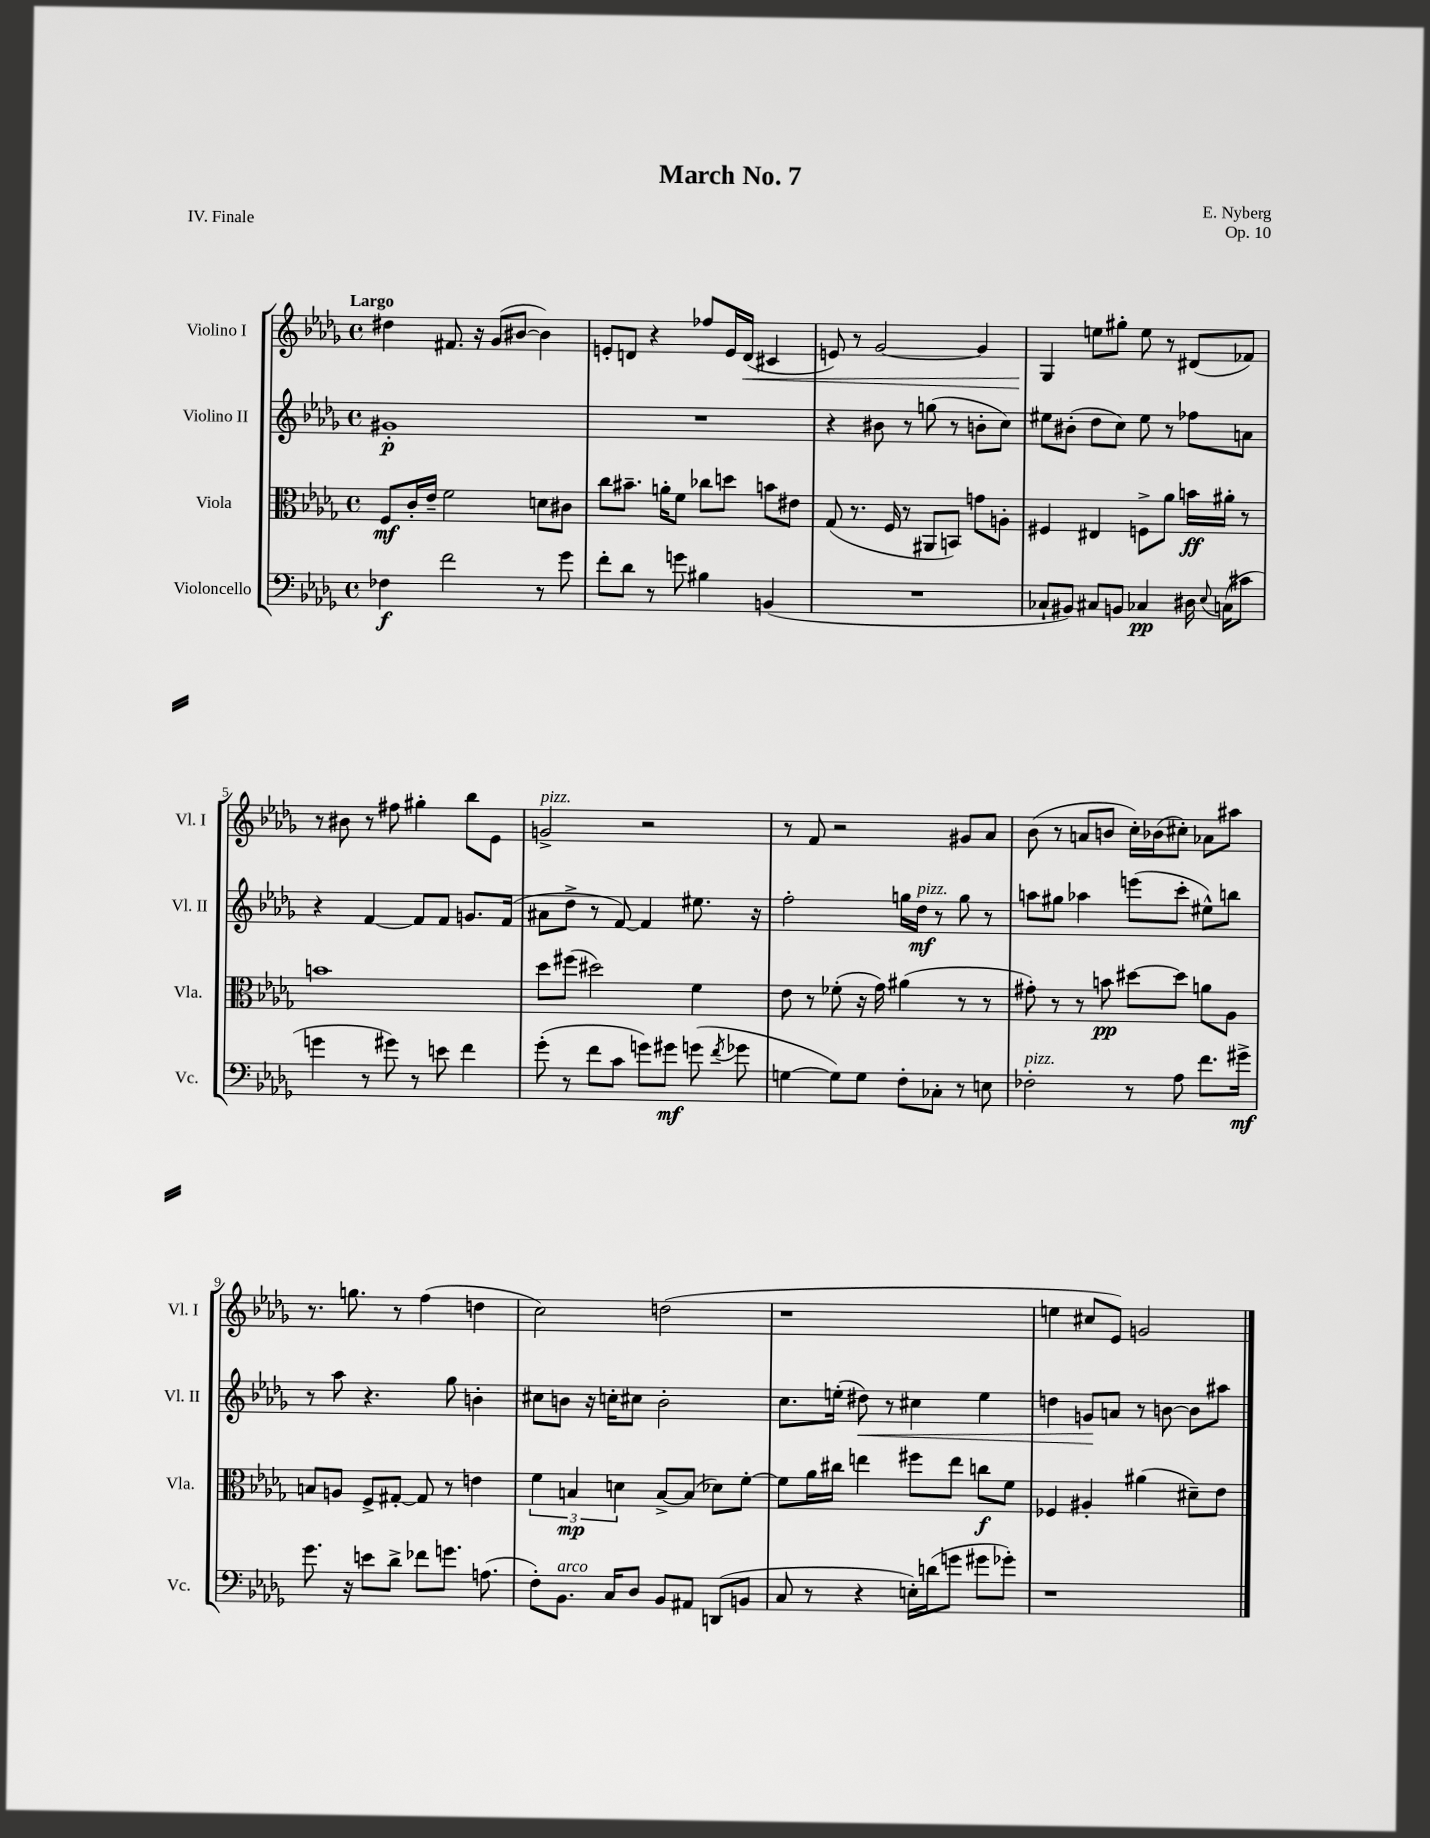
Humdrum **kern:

**kern	**dynam	**kern	**dynam	**kern	**dynam	**kern	**dynam
*part4	*part4	*part3	*part3	*part2	*part2	*part1	*part1
*staff4	*staff4	*staff3	*staff3	*staff2	*staff2	*staff1	*staff1
*I"Violoncello	*	*I"Viola	*	*I"Violino II	*	*I"Violino I	*
*I'Vc.	*	*I'Vla.	*	*I'Vl. II	*	*I'Vl. I	*
*clefF4	*	*clefC3	*	*clefG2	*	*clefG2	*
*k[b-e-a-d-g-]	*	*k[b-e-a-d-g-]	*	*k[b-e-a-d-g-]	*	*k[b-e-a-d-g-]	*
*M4/4	*	*M4/4	*	*M4/4	*	*M4/4	*
*met(c)	*	*met(c)	*	*met(c)	*	*met(c)	*
=1	=1	=1	=1	=1	=1	=1	=1
!	!	!	!	!	!	!LO:TX:a:B:t=Largo	!
4F-X\	f	8F/L	mf	1g#X'	p	4dd#X\	.
.	.	16c'/L	.	.	.	.	.
.	.	16e-~/JJ	.	.	.	.	.
2f\	.	2f\	.	.	.	8.f#X/	.
.	.	.	.	.	.	16r	.
.	.	.	.	.	.	(8g-/L	.
.	.	.	.	.	.	[8b#X/J	.
8r	.	8dn\L	.	.	.	4b#\])	.
8g-\	.	8c#X\J	.	.	.	.	.
=2	=2	=2	=2	=2	=2	=2	=2
8f'\L	.	8cc\L	.	1r	.	8en'/L	.
8d-\J	.	8.b#X~\J	.	.	.	8dn/J	.
8r	.	.	.	.	.	4r	.
.	.	16an'\KL	.	.	.	.	.
8gn\	.	8f\J	.	.	.	.	.
4B#X\	.	8cc-X\L	.	.	.	8ff-X/L	.
.	.	8ddn\J	.	.	.	16e/L	.
!	!	!	!	!	!	!	!LO:HP:b
.	.	.	.	.	.	(16d/JJ	<
(4BBn/	.	8bn\L	.	.	.	4c#X/	.
.	.	8e#X\J	.	.	.	.	.
=3	=3	=3	=3	=3	=3	=3	=3
1r	.	(8G-/	.	4r	.	8en/)	.
.	.	8.r	.	.	.	8r	.
.	.	.	.	8b#X\	.	[2g-/	.
.	.	16F/	.	.	.	.	.
.	.	8r	.	8r	.	.	.
.	.	8AA#X/L	.	(8ggn\	.	.	.
.	.	8BBn/J)	.	8r	.	.	.
.	.	8gn\L	.	8bn'\L	.	4g-/]	.
.	.	8An'\J	.	8cc\J)	.	.	.
=4	=4	=4	=4	=4	=4	=4	=4
8C-X`/L	.	4F#X/	.	8ee#X\L	.	4G-/	.
8BB#X/J)	.	.	.	(8b#X'\J	.	.	.
8C#X/L	.	4E#X/	.	8dd-\L	.	8een\L	[
8BBn/J	.	.	.	8cc\J)	.	8gg#X'\J	.
4C-X/	pp	8Fn^\L	.	8ee#\	.	8ee\	.
.	.	8a-\J	.	8r	.	8r	.
16D#X\	.	16bn\LL	ff	8ff-X\L	.	(8d#X/L	.
8qqE-/	.	.	.	.	.	.	.
(16Cn\KL	.	16a#X'\JJ	.	.	.	.	.
8c#X\J	.	8r	.	8an\J	.	8f-X/J)	.
!!LO:LB:g=z
=5	=5	=5	=5	=5	=5	=5	=5
4gn\	.	1bn	.	4r	.	8r	.
.	.	.	.	.	.	8b#X\	.
8r	.	.	.	[4f/	.	8r	.
8g#X\)	.	.	.	.	.	8ff#X\	.
8r	.	.	.	8f/L]	.	4gg#X'\	.
8en\	.	.	.	8f/J	.	.	.
4f\	.	.	.	8.gn/L	.	8bb-\L	.
.	.	.	.	.	.	8e-\J	.
.	.	.	.	(16f/Jk	.	.	.
=6	=6	=6	=6	=6	=6	=6	=6
!	!	!	!	!	!	!LO:TX:a:i:t=pizz.	!
(8g-'\	.	8dd-\L	.	8a#X\L	.	2gn^/	.
8r	.	(8ff#X\J	.	8dd-^\J	.	.	.
8f\L	.	2dd#X\)	.	8r	.	.	.
8c\J	.	.	.	[8f/)	.	.	.
8gn\L)	.	.	.	4f/]	.	2r	.
8g#X\J	mf	.	.	.	.	.	.
(8gn\	.	4f\	.	8.ee#X\	.	.	.
8qf/	.	.	.	.	.	.	.
8g-X\	.	.	.	.	.	.	.
.	.	.	.	16r	.	.	.
=7	=7	=7	=7	=7	=7	=7	=7
[4Gn\	.	8e-\	.	2ff'\	.	8r	.
.	.	8r	.	.	.	8f/	.
8G\L])	.	(8f-X'\	.	.	.	2r	.
8G\J	.	16r	.	.	.	.	.
.	.	16g-\)	.	.	.	.	.
8F'\L	.	(4a#X\	.	16ggn\LL	.	.	.
!	!	!	!	!LO:TX:a:i:t=pizz.	!	!	!
.	.	.	.	16dd-\JJ	mf	.	.
8C-X'\J	.	.	.	8r	.	.	.
8r	.	8r	.	8gg\	.	8g#X/L	.
8En\	.	8r	.	8r	.	8a-/J	.
=8	=8	=8	=8	=8	=8	=8	=8
!LO:TX:a:i:t=pizz.	!	!	!	!	!	!	!
2F-X'\	.	8g#X'\)	.	8aan\L	.	(8b-\	.
.	.	8r	.	8gg#X\J	.	8r	.
.	.	8r	.	4aa-X\	.	8an/L	.
.	.	8bn\	pp	.	.	8bn/J	.
8r	.	[8dd#X\L	.	(8eeen\L	.	16cc'\LL)	.
.	.	.	.	.	.	(16b-X\J	.
8A-\	.	8dd#\J]	.	8ccc'\J	.	8cc#X'\J)	.
8.f\L	.	8an\L	.	8ee#X^^\L)	.	8a-X\L	.
.	.	8A-\J	.	8bbn\J	.	8aa#X\J	.
16g#X^\Jk	mf	.	.	.	.	.	.
!!LO:LB:g=z
=9	=9	=9	=9	=9	=9	=9	=9
8.g-\	.	8Bn/L	.	8r	.	8.r	.
.	.	8An/J	.	8aa-\	.	.	.
16r	.	.	.	.	.	8.ggn\	.
8en\L	.	8F^/L	.	4.r	.	.	.
8d-^\J	.	[8G#X'/J	.	.	.	8r	.
8f-X\L	.	8G#/]	.	.	.	(4ff\	.
8.gn\J	.	8r	.	8gg-\	.	.	.
.	.	4en\	.	4bn'\	.	4ddn\	.
(8.An\	.	.	.	.	.	.	.
=10	=10	=10	=10	=10	=10	=10	=10
8F'\L)	.	6f\	.	8cc#X\L	.	2cc\)	.
!LO:TX:a:i:t=arco	!	!	!	!	!	!	!
8.BB-\J	.	.	.	8bn\J	.	.	.
.	.	6Bn/	mp	.	.	.	.
.	.	.	.	16r	.	.	.
16C/KL	.	.	.	16ccn'\KL	.	.	.
.	.	6dn\	.	.	.	.	.
8D-/J	.	.	.	8cc#X\J	.	.	.
8BB-/L	.	[8B^/L	.	2b'\	.	(2ddn\	.
8AA#X/J	.	(8B/J]	.	.	.	.	.
(8DDn/L	.	8d-X\L)	.	.	.	.	.
8BBn/J	.	[8f'\J	.	.	.	.	.
=11	=11	=11	=11	=11	=11	=11	=11
8C/	.	8f\L]	.	8.cc\L	.	1r	.
8r	.	16a-\L	.	.	.	.	.
.	.	16cc#X\JJ	.	(16een'\Jk	.	.	.
!	!	!	!	!	!LO:HP:b	!	!
4r	.	4een\	.	8dd#X\)	<	.	.
.	.	.	.	8r	.	.	.
16En'\LL)	.	8ff#X\L	.	4cc#X\	.	.	.
(16dn\J	.	.	.	.	.	.	.
8gn\J	.	8ee\J	.	.	.	.	.
8g#X\L	.	8ccn\L	f	4ee\	.	.	.
8g-X'\J)	.	8f\J	.	.	.	.	.
=12	=12	=12	=12	=12	=12	=12	=12
1r	.	4F-X/	.	4ddn\	.	4een\	.
.	.	4A#X'/	.	8gn/L	.	8cc#X/L	.
.	.	.	.	8an/J	[	8e-/J)	.
.	.	(4a#X\	.	8r	.	2gn/	.
.	.	.	.	[8bn\	.	.	.
.	.	8d#X~\L)	.	8b\L]	.	.	.
.	.	8e-\J	.	8aa#X\J	.	.	.
==	==	==	==	==	==	==	==
*-	*-	*-	*-	*-	*-	*-	*-
